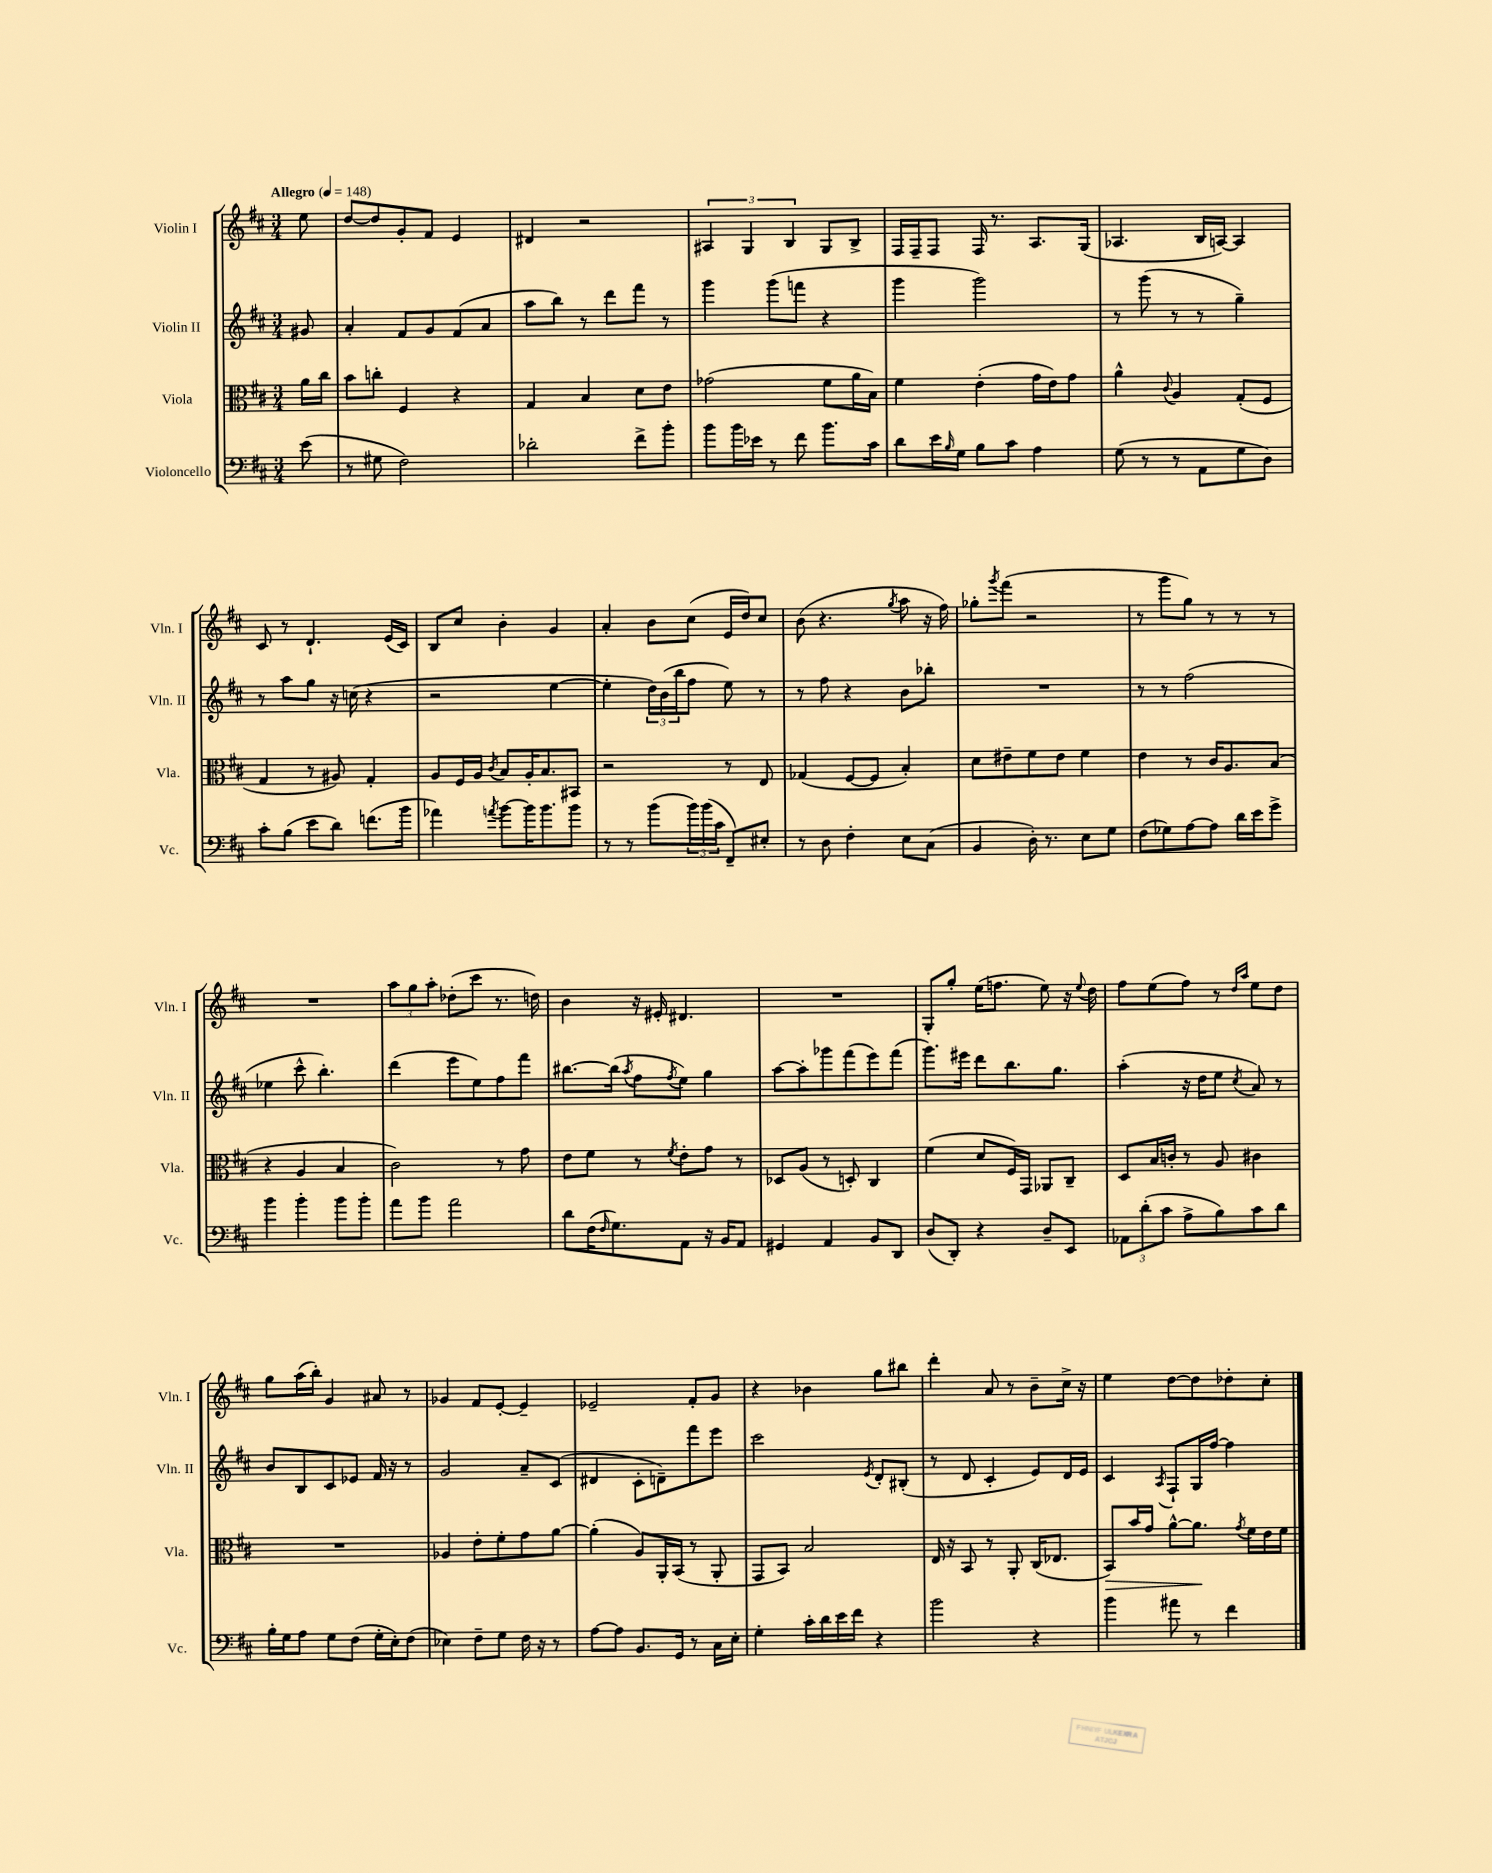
<<
\new StaffGroup <<
\new Staff = "s0" \with { instrumentName = "Violin I" shortInstrumentName = "Vln. I" } {
    \clef treble \key d \major \numericTimeSignature \time 3/4 \partial 8 \tempo "Allegro" 4 = 148
    e''8 |
    d''8~ d''8 g'8-. fis'8 e'4 |
    dis'4 r2 |
    \tuplet 3/2 { ais4 g4 b4 } g8 b8-> |
    fis16 fis16-- fis8 fis16 r8. a8. g16( |
    aes4. b16 a16~) a4 |
    cis'8 r8 d'4.-! e'16( cis'16) |
    b8 cis''8 b'4-. g'4 |
    a'4-. b'8 cis''8( e'16 d''16) cis''8 |
    b'8( r4. \acciaccatura { g''8 } a''8 r16 fis''16) |
    ges''8-. \acciaccatura { g'''8 } fis'''8( r2 |
    r8 g'''8 g''8) r8 r8 r8 |
    R2. |
    \tuplet 3/2 { a''8 g''8 a''8-. } des''8-.( cis'''8 r8. d''16) |
    b'4 r16 eis'16-. dis'4. |
    R2. |
    g8-. g''8-. e''16( f''8. e''8) r16 \appoggiatura { e''8 } d''16 |
    fis''8 e''8( fis''8) r8 \grace { d''16 a''16 } e''8 d''8 |
    g''8 a''16( b''16-.) g'4 ais'8 r8 |
    ges'4 fis'8 e'8~-. e'4-- |
    ees'2-- fis'8-. g'8 |
    r4 bes'4 g''8 bis''8 |
    d'''4-. a'8 r8 b'8-- cis''16-> r16 |
    e''4 d''8~ d''8 des''8-. cis''8-. \bar "|." |
}
\new Staff = "s1" \with { instrumentName = "Violin II" shortInstrumentName = "Vln. II" } {
    \clef treble \key d \major \numericTimeSignature \time 3/4 \partial 8
    gis'8 |
    a'4-. fis'8 g'8 fis'8( a'8 |
    a''8 b''8) r8 d'''8 fis'''8 r8 |
    g'''4 g'''8( f'''8 r4 |
    g'''4 g'''2) |
    r8 g'''8( r8 r8 g''4--) |
    r8 a''8 g''8 r16 c''16( r4 |
    r2 e''4~ |
    e''4-. \tuplet 3/2 { d''16) b'16( b''16 } fis''8 e''8) r8 |
    r8 fis''8 r4 b'8 bes''8-. |
    R2. |
    r8 r8 fis''2( |
    ees''4 cis'''8-^ b''4.-.) |
    d'''4( e'''8 e''8) fis''8 fis'''8 |
    bis''8.~ bis''16( \acciaccatura { a''8 } fis''8 \acciaccatura { fis''8 } e''8) g''4 |
    a''8~ a''8-. ges'''8 fis'''8( e'''8) fis'''8( |
    g'''8.) eis'''16 d'''8 b''8. g''8. |
    a''4-.( r16 d''16 e''8 \acciaccatura { cis''8 } a'8) r8 |
    b'8 b8 cis'8 ees'8 fis'16 r16 r8 |
    g'2 a'8-- cis'8( |
    dis'4 cis'8-. d'8--) fis'''8 e'''8 |
    cis'''2 \acciaccatura { e'8 } d'8-. bis8-.( |
    r8 d'8 cis'4-. e'8) d'16 e'16 |
    cis'4 \acciaccatura { a8 } fis8-! g16 fis''16~ fis''4 \bar "|." |
}
\new Staff = "s2" \with { instrumentName = "Viola" shortInstrumentName = "Vla." } {
    \clef alto \key d \major \numericTimeSignature \time 3/4 \partial 8
    a'16 cis''16 |
    b'8 c''8-. fis4 r4 |
    g4 b4 d'8 e'8 |
    ges'2( fis'8 a'16 b16) |
    fis'4 e'4-.( g'16 e'16) g'8 |
    a'4-^ \appoggiatura { cis'8 } a4 g8-.( fis8 |
    g4 r8 ais8) g4-. |
    a8 fis16 a16 \acciaccatura { cis'8 } b8 a16-. b8. bis,8 |
    r2 r8 e8 |
    ges4( fis8~ fis8 b4-.) |
    d'8 eis'8-- fis'8 eis'8 fis'4 |
    e'4 r8 cis'16 a8. b8( |
    r4 a4 b4 |
    cis'2) r8 g'8 |
    e'8 fis'8 r8 \acciaccatura { fis'8 } e'8-. g'8 r8 |
    des8 a8( r8 d8-.) cis4 |
    fis'4( d'8 fis16) g,16 aes,8 cis8-- |
    d8 b16 c'16-. r8 a8 cis'4 |
    R2. |
    aes4 e'8-. fis'8-. g'8 a'8~ |
    a'4-.( a8) a,16-. b,16( r8 a,8-. |
    g,8 b,8) b2 |
    e16 r16 b,8 r8 a,8-. cis16( ees8. |
    b,8\>) b'16 g'16 a'8~-^ a'8.\! \acciaccatura { g'8 } fis'16 e'16 fis'16 \bar "|." |
}
\new Staff = "s3" \with { instrumentName = "Violoncello" shortInstrumentName = "Vc." } {
    \clef bass \key d \major \numericTimeSignature \time 3/4 \partial 8
    e'8( |
    r8 gis8 fis2) |
    des'2-. fis'8-> b'8-. |
    b'8 b'16 ees'16 r8 fis'8 b'8. cis'16 |
    d'8 e'16 \grace { b16 } g16 b8 cis'8 a4 |
    g8( r8 r8 a,8 g8 d8) |
    cis'8-. b8( e'8 d'8) f'8.( b'16 |
    aes'4) \acciaccatura { a'8 } b'8~ b'16 b'8. b'8 |
    r8 r8 b'8( \tuplet 3/2 { b'16) b'16( cis'16 } fis,8--) eis8-. |
    r8 d8 fis4-. e8 cis8( |
    b,4 d16-.) r8. e8 g8 |
    fis8( ges8) a8~ a8 d'16 e'16 g'8-> |
    b'4 b'4-. b'8 b'8-. |
    a'8 b'8 a'2 |
    d'8 fis16( \grace { fis16 } g8.) a,8 r16 b,16 a,8 |
    gis,4 a,4 b,8 d,8 |
    d8( d,8-.) r4 d8-- e,8 |
    \tuplet 3/2 { aes,8 d'8-.( cis'8 } a8-> b8) cis'8 d'8 |
    b16-. g16 a8 g8 fis8( g16-. e16-.) fis8( |
    ees4) fis8-- g8 fis16 r16 r8 |
    a8~ a8 b,8. g,16 r8 cis16 e16-. |
    g4-. cis'16-. d'16 e'16 fis'16 r4 |
    b'2 r4 |
    b'4 ais'8 r8 fis'4 \bar "|." |
}
>>
>>
\layout { \context { \Score \remove "Bar_number_engraver" } }
